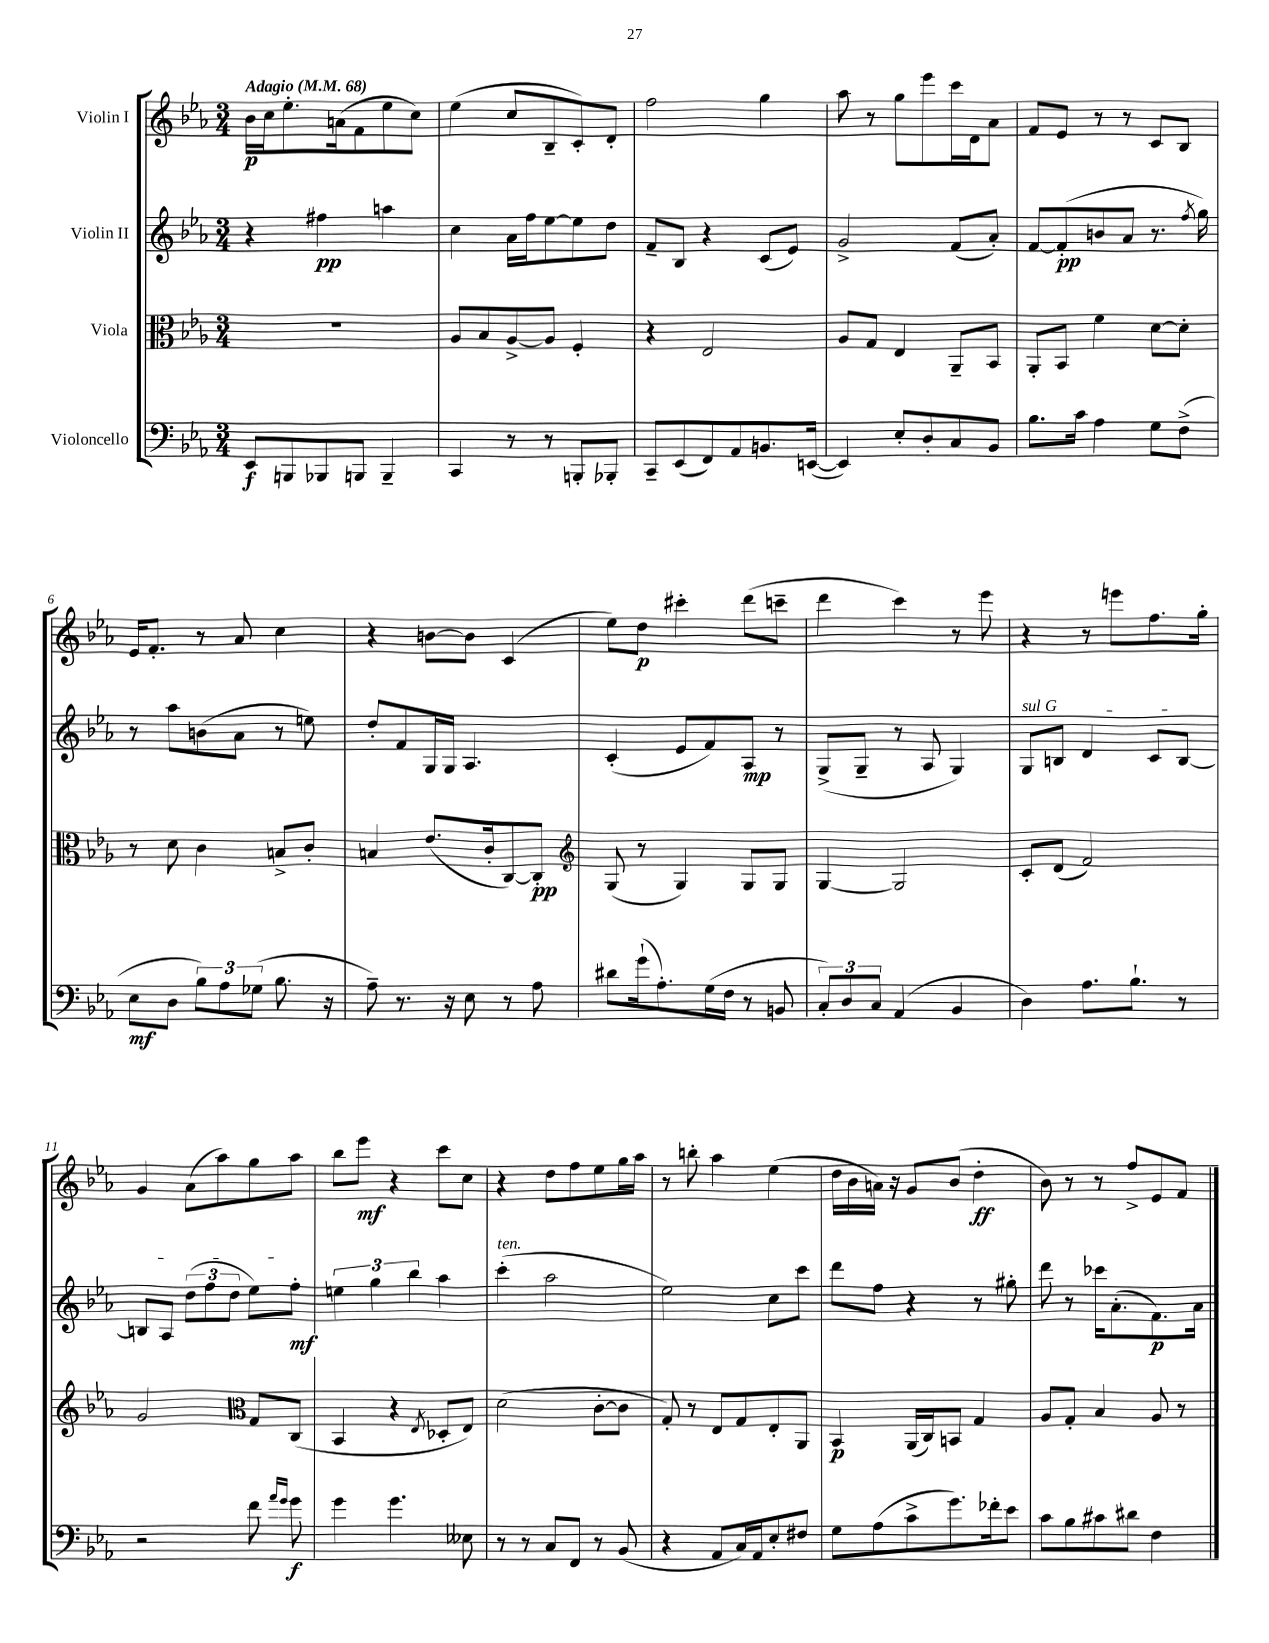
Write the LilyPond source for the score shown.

<<
\new StaffGroup <<
\new Staff = "s0" \with { instrumentName = "Violin I" } {
    \clef treble \key ees \major \numericTimeSignature \time 3/4 \tempo "Adagio" 4 = 68
    \autoBeamOff bes'16[\p c''16 ees''8.-. a'16( f'8 ees''8 c''8]) |
    ees''4( c''8[ bes8-- c'8-.) d'8]-. |
    f''2 g''4 |
    aes''8 r8 g''8[ ees'''8 c'''16 d'16 aes'8] |
    f'8[ ees'8] r8 r8 c'8[ bes8] |
    ees'16[ f'8.]-. r8 aes'8 c''4 |
    r4 b'8[~ b'8] c'4( |
    ees''8[) d''8]\p cis'''4-. d'''8[( c'''8]-- |
    d'''4 c'''4) r8 ees'''8 |
    r4 r8 e'''8[ f''8. g''16]-. |
    g'4 aes'8[( aes''8) g''8 aes''8] |
    bes''8[ ees'''8]\mf r4 c'''8[ c''8] |
    r4 d''8[ f''8 ees''8 g''16 aes''16] |
    r8 b''8-. aes''4 ees''4( |
    d''16[ bes'16 a'16]) r16 g'8[ bes'8]( d''4-.\ff |
    bes'8) r8 r8 f''8[-> ees'8 f'8] \bar "|." |
}
\new Staff = "s1" \with { instrumentName = "Violin II" } {
    \clef treble \key ees \major \numericTimeSignature \time 3/4
    \autoBeamOff r4 fis''4\pp a''4 |
    c''4 aes'16[ f''16 ees''8~ ees''8 d''8] |
    f'8[-- bes8] r4 c'8[( ees'8]) |
    g'2-> f'8[( aes'8]-.) |
    f'8[~ f'8-.\pp( b'8 aes'8] r8. \acciaccatura { f''8 } g''16) |
    r8 aes''8[ b'8( aes'8] r8 e''8) |
    d''8[-. f'8 g16 g16] aes4. |
    c'4-.( ees'8[ f'8) aes8]\mp r8 |
    g8[->( g8]-- r8 aes8 g4) |
    \once \override TextSpanner.bound-details.left.text = \markup { \italic "sul G" } g8[\startTextSpan b8] d'4 c'8[ b8]~ |
    b8[ aes8] \tuplet 3/2 { d''8[( f''8 d''8] } ees''8[) f''8]-.\mf\stopTextSpan |
    \tuplet 3/2 { e''4 g''4 bes''4 } aes''4 |
    c'''4-.^\markup { \italic "ten." }( aes''2 |
    ees''2) c''8[ c'''8] |
    d'''8[ f''8] r4 r8 gis''8-. |
    d'''8 r8 ces'''16[ aes'8.-.( f'8.\p) aes'16] \bar "|." |
}
\new Staff = "s2" \with { instrumentName = "Viola" } {
    \clef alto \key ees \major \numericTimeSignature \time 3/4
    \autoBeamOff R2. |
    aes8[ bes8 aes8~-> aes8] f4-. |
    r4 ees2 |
    aes8[ g8] ees4 aes,8[-- bes,8] |
    aes,8[-. bes,8] f'4 d'8[~ d'8]-. |
    r8 d'8 c'4 b8[-> c'8]-. |
    b4 ees'8.[( c'16-. c8~) c8]-.\pp |
    \clef treble g8( r8 g4) g8[ g8] |
    g4~ g2 |
    c'8[-. d'8]( f'2) |
    g'2 \clef alto g8[ c8]( |
    bes,4 r4 \acciaccatura { ees8 } des8[-. ees8]) |
    d'2( c'8[~-. c'8] |
    g8-.) r8 ees8[ g8 ees8-. aes,8] |
    bes,4\p aes,16[( c16) b,8] g4 |
    aes8[ g8]-. bes4 aes8 r8 \bar "|." |
}
\new Staff = "s3" \with { instrumentName = "Violoncello" } {
    \clef bass \key ees \major \numericTimeSignature \time 3/4
    \autoBeamOff ees,8[\f b,,8 bes,,8 b,,8] b,,4-- |
    c,4 r8 r8 b,,8[-. bes,,8]-. |
    c,8[-- ees,8( f,8) aes,8 b,8. e,16]~( |
    e,4) ees8[-. d8-. c8 bes,8] |
    bes8.[ c'16] aes4 g8[ f8]->( |
    ees8[\mf d8] \tuplet 3/2 { bes8[) aes8 ges8]( } bes8. r16 |
    aes8--) r8. r16 ees8 r8 aes8 |
    dis'8[ g'16-!( aes8.-.) g16( f16] r8 b,8 |
    \tuplet 3/2 { c8[-.) d8 c8] } aes,4( bes,4 |
    d4) aes8.[ bes8.]-! r8 |
    r2 f'8 \grace { aes'16[ g'16] } g'8\f |
    g'4 g'4. eeses8 |
    r8 r8 c8[ f,8] r8 bes,8( |
    r4 aes,8[ c16) aes,16 ees8-. fis8] |
    g8[ aes8( c'8-> g'8.) fes'16-. ees'8] |
    c'8[ bes8 cis'8 dis'8] f4 \bar "|." |
}
>>
>>
